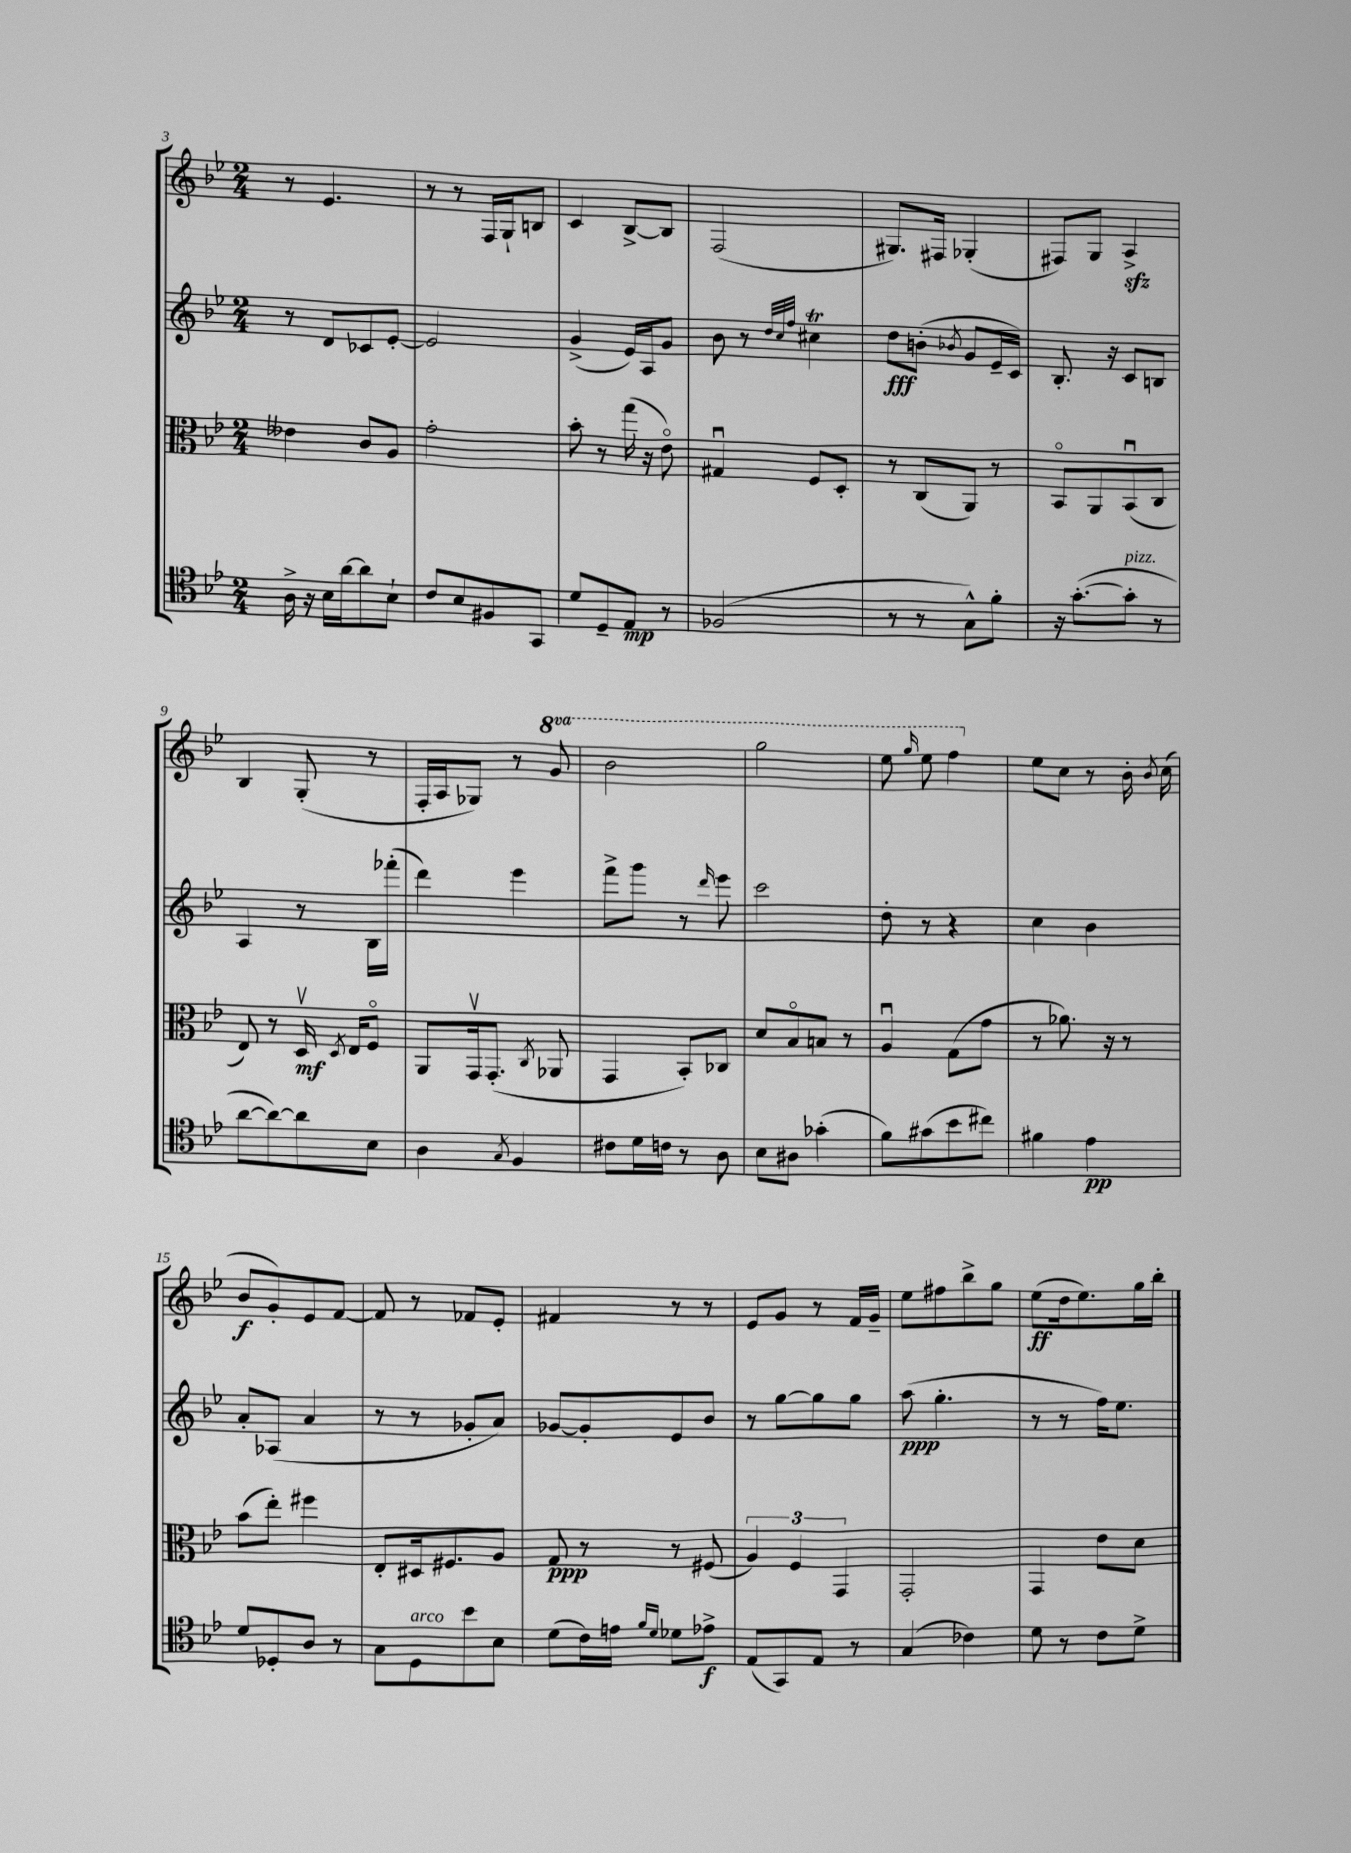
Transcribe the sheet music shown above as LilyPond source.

<<
\new StaffGroup <<
\new Staff = "s0" {
    \clef treble \key bes \major \numericTimeSignature \time 2/4 \set Staff.ottavationMarkups = #ottavation-simple-ordinals
    \autoBeamOff r8 ees'4. |
    r8 r8 f16[ g16-! b8] |
    c'4 bes8[~-> bes8] |
    f2( |
    gis8.[) fis16] ges4-.( |
    fis8[) g8] a4->\sfz |
    bes4 g8-.( r8 |
    f16[-. a16 ges8]) r8 \ottava #1 g''8 |
    bes''2 |
    g'''2 |
    ees'''8 \grace { g'''16 } ees'''8 f'''4 \ottava #0 |
    ees''8[ c''8] r8 bes'16-. \acciaccatura { bes'8 } c''16( |
    bes'8[\f g'8-.) ees'8 f'8]~ |
    f'8 r8 fes'8[ ees'8]-. |
    fis'4 r8 r8 |
    ees'8[ g'8] r8 f'16[ g'16]-- |
    ees''8[ fis''8 bes''8-> g''8] |
    ees''8[\ff( d''16 ees''8.) g''16 bes''16]-. \bar "|." |
}
\new Staff = "s1" {
    \clef treble \key bes \major \numericTimeSignature \time 2/4
    \autoBeamOff r8 d'8[ ces'8 ees'8]~-. |
    ees'2 |
    g'4->( ees'16[) a16 g'8] |
    bes'8 r8 \grace { d''32[ c''32 f''32] } cis''4\trill |
    d''8[\fff b'8]-.( \acciaccatura { bes'8 } g'8[ ees'16-- c'16]) |
    bes8.-. r16 c'8[ b8] |
    a4 r8 bes16[ fes'''16]-.( |
    d'''4) ees'''4 |
    f'''8[-> g'''8] r8 \grace { d'''16 } ees'''8 |
    c'''2 |
    d''8-. r8 r4 |
    c''4 bes'4 |
    a'8[-. aes8]( a'4 |
    r8 r8 ges'8[-. a'8]) |
    ges'8[~ ges'8-. ees'8 bes'8] |
    r8 g''8[~ g''8 g''8] |
    a''8\ppp( g''4.-. |
    r8 r8 f''16[) ees''8.] \bar "|." |
}
\new Staff = "s2" {
    \clef alto \key bes \major \numericTimeSignature \time 2/4
    \autoBeamOff eeses'4 c'8[ a8] |
    g'2-. |
    bes'8-. r8 g''16( r16 ees'8\flageolet) |
    gis4\downbow f8[ d8]-. |
    r8 c8[( a,8]) r8 |
    bes,8[\flageolet a,8 bes,8\downbow( c8] |
    ees8) r8 d16\upbow\mf \acciaccatura { d8 } ees16[ f8]\flageolet |
    a,8[ g,16\upbow g,8.]-.( \acciaccatura { c8 } aes,8 |
    g,4 bes,8[-.) ces8] |
    d'8[ bes8\flageolet b8] r8 |
    a4\downbow g8[( g'8] |
    r8 aes'8.) r16 r8 |
    bes'8[( ees''8]-.) fis''4 |
    ees8[-. dis16 fis8. a8] |
    g8\ppp r8 r8 fis8( |
    \tuplet 3/2 { a4) f4 g,4 } |
    g,2-. |
    g,4 ees'8[ d'8] \bar "|." |
}
\new Staff = "s3" {
    \clef tenor \key bes \major \numericTimeSignature \time 2/4
    \autoBeamOff a16-> r16 bes16[ a'16~ a'8 bes8]-! |
    c'8[ bes8 fis8 g,8] |
    d'8[ d8-- ees8]\mp r8 |
    fes2( |
    r8 r8 g8[-^) f'8]-. |
    r16 g'8.[~-.( g'8]-.^\markup { \italic "pizz." } r8 |
    a'8[~ a'8~) a'8 bes8] |
    a4 \acciaccatura { g8 } f4 |
    cis'8[ d'16 c'16] r8 a8 |
    bes8[ ais8] ges'4-.( |
    f'8[) gis'8( bes'8 cis''8]) |
    fis'4 ees'4\pp |
    d'8[ des8-. a8] r8 |
    g8[ d8^\markup { \italic "arco" } bes'8 bes8] |
    d'8[( c'16) e'16] \grace { f'16[ d'16] } des'8[ ees'8]->\f |
    ees8[( g,8) ees8] r8 |
    g4( ces'4) |
    d'8 r8 c'8[ d'8]-> \bar "|." |
}
>>
>>
\layout { \context { \Score currentBarNumber = #3 } }
